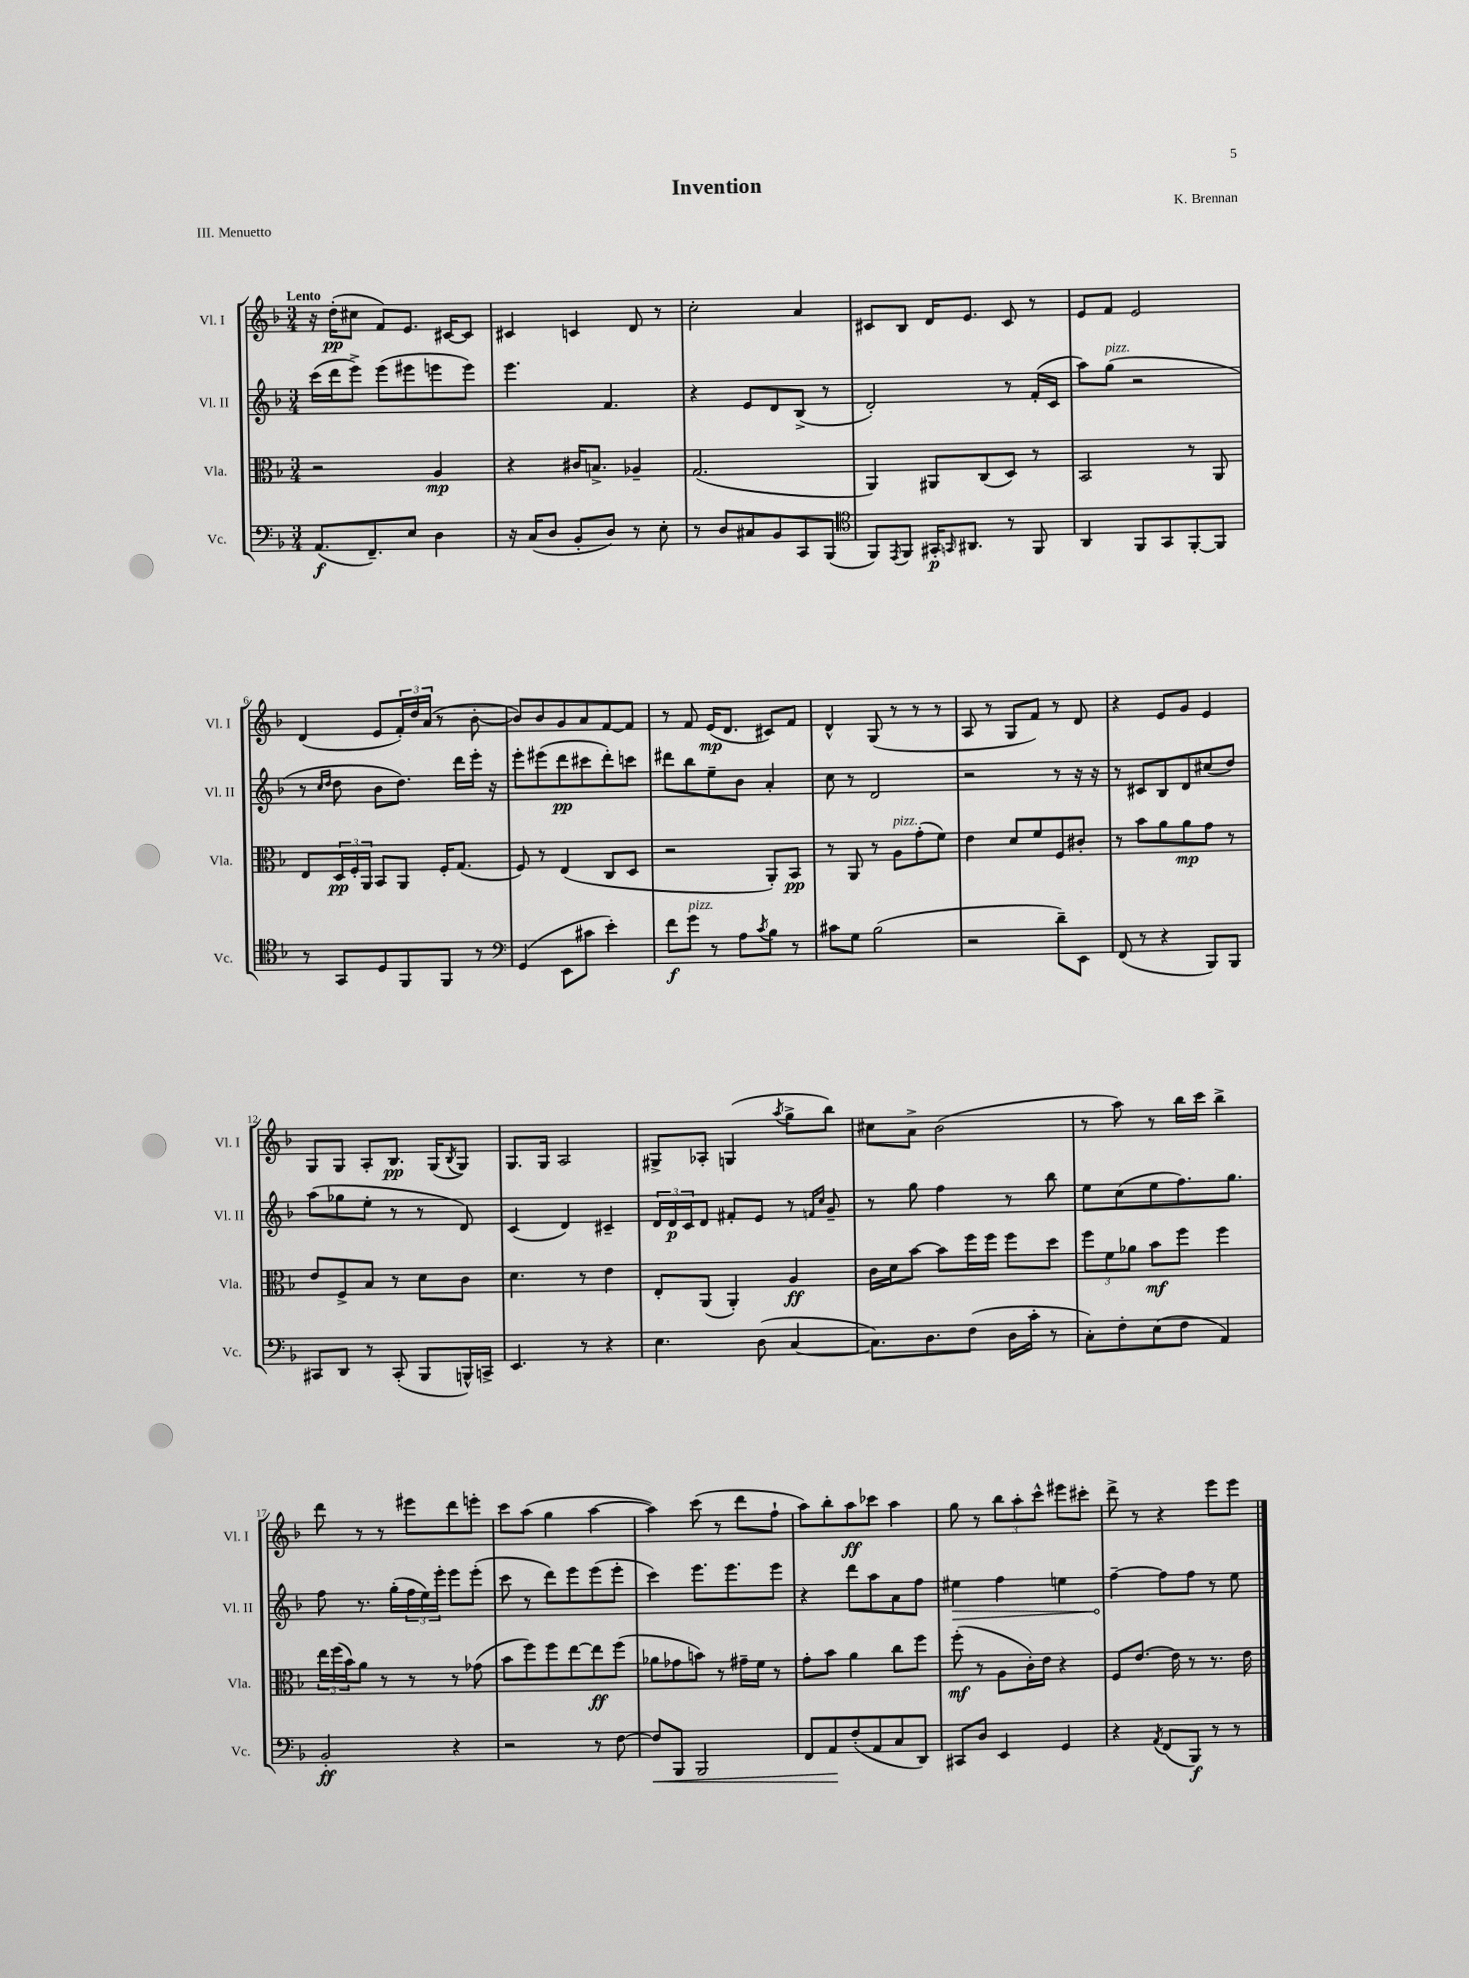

**kern	**dynam	**kern	**dynam	**kern	**dynam	**kern	**dynam
*part4	*part4	*part3	*part3	*part2	*part2	*part1	*part1
*staff4	*staff4	*staff3	*staff3	*staff2	*staff2	*staff1	*staff1
*I"Vc.	*	*I"Vla.	*	*I"Vl. II	*	*I"Vl. I	*
*I'Vc.	*	*I'Vla.	*	*I'Vl. II	*	*I'Vl. I	*
*clefF4	*	*clefC3	*	*clefG2	*	*clefG2	*
*k[b-]	*	*k[b-]	*	*k[b-]	*	*k[b-]	*
*M3/4	*	*M3/4	*	*M3/4	*	*M3/4	*
=1	=1	=1	=1	=1	=1	=1	=1
!	!	!	!	!	!	!LO:TX:a:B:t=Lento	!
(8.AA/L	f	2r	.	(16ccc\LL	.	16r	.
.	.	.	.	16ddd\J	.	(16dd'\KL	pp
.	.	.	.	8eee^\J)	.	8cc#X\J	.
8.FF~/)	.	.	.	.	.	.	.
.	.	.	.	(8eee\L	.	8f/L)	.
8E/J	.	.	.	8eee#X\	.	8.e/J	.
4D\	.	4A/	mp	8eeen\	.	.	.
.	.	.	.	.	.	[16c#X/KL	.
.	.	.	.	8eee\J)	.	8c#/J]	.
=2	=2	=2	=2	=2	=2	=2	=2
16r	.	4r	.	4.eee\	.	4c#X/	.
(16C/KL	.	.	.	.	.	.	.
8D/J	.	.	.	.	.	.	.
8BB-'/L	.	16c#X/KL	.	.	.	4cn/	.
.	.	8.Bn^/J	.	.	.	.	.
8D/J)	.	.	.	4.f/	.	.	.
8r	.	4A-X~/	.	.	.	8d/	.
8E'\	.	.	.	.	.	8r	.
=3	=3	=3	=3	=3	=3	=3	=3
8r	.	(2.G/	.	4r	.	2cc'\	.
8D/L	.	.	.	.	.	.	.
8C#X/	.	.	.	8e/L	.	.	.
8BB-/	.	.	.	8d/	.	.	.
8CC/	.	.	.	(8B-^/J	.	4a/	.
(8BBB-/J	.	.	.	8r	.	.	.
=4	=4	=4	=4	=4	=4	=4	=4
*clefC4	*	*	*	*	*	*	*
8FF/L)	.	4AA/)	.	2d'/)	.	8c#X/L	.
8qEE/	.	.	.	.	.	.	.
8FF/J	.	.	.	.	.	8B-/J	.
16GG#X'/KL	p	8AA#X/L	.	.	.	16d/KL	.
16qqGGn/	.	.	.	.	.	.	.
8.AA#X/J	.	.	.	.	.	8.e/J	.
.	.	(8C/	.	.	.	.	.
8r	.	8D/J)	.	8r	.	8c#/	.
8FF/	.	8r	.	(16f'/LL	.	8r	.
.	.	.	.	16c/JJ	.	.	.
=5	=5	=5	=5	=5	=5	=5	=5
4AA/	.	2BB-/	.	8aa\L)	.	8e/L	.
!	!	!	!	!LO:TX:a:i:t=pizz.	!	!	!
.	.	.	.	(8gg\J	.	8f/J	.
8FF/L	.	.	.	2r	.	2e/	.
8GG/	.	.	.	.	.	.	.
[8FF'/	.	8r	.	.	.	.	.
8FF/J]	.	8AA/	.	.	.	.	.
!!LO:LB:g=z
=6	=6	=6	=6	=6	=6	=6	=6
8r	.	8E/L	.	8r	.	(4d/	.
.	.	.	.	16qqcc/LL	.	.	.
.	.	.	.	16qqdd/JJ	.	.	.
8GG/L	.	24D/L	pp	8dd\	.	.	.
.	.	24F'/	.	.	.	.	.
.	.	24AA/JJ	.	.	.	.	.
8D/	.	8BB-/L	.	8b-\L	.	8e/L	.
8FF/	.	8AA/J	.	8.dd\J)	.	24f'/L)	.
.	.	.	.	.	.	24dd/	.
.	.	.	.	.	.	(24a/JJ	.
8FF/J	.	16F'/KL	.	.	.	8r	.
.	.	(8.G/J	.	16ddd\LL	.	.	.
8r	.	.	.	16eee'\JJ	.	[8b-'\	.
.	.	.	.	16r	.	.	.
=7	=7	=7	=7	=7	=7	=7	=7
*clefF4	*	*	*	*	*	*	*
(4GG/	.	8F/)	.	8eee'\L	.	8b-/L])	.
.	.	8r	.	(8eee#X\	.	8b-/	.
8EE\L	.	(4E/	.	8ddd\	pp	8g/	.
8c#X\J	.	.	.	8ccc#X\	.	8a/	.
4e'\)	.	8C/L	.	8ddd'\)	.	[8f/	.
.	.	8D/J	.	8cccn\J	.	8f/J]	.
=8	=8	=8	=8	=8	=8	=8	=8
8f\L	f	2r	.	8ddd#X\L	.	8r	.
!LO:TX:a:i:t=pizz.	!	!	!	!	!	!	!
8g\J	.	.	.	8bb-\	.	8f/	.
8r	.	.	.	8ee~\	.	(16e/KL	mp
.	.	.	.	.	.	8.d/J	.
8A\L	.	.	.	8b-\J	.	.	.
8qc/	.	.	.	.	.	.	.
8B-\J	.	8AA'/L)	.	4a'/	.	8c#X/L)	.
8r	.	8BB-/J	pp	.	.	8f/J	.
=9	=9	=9	=9	=9	=9	=9	=9
8c#X\L	.	8r	.	8cc\	.	4d^^/	.
8G\J	.	8AA/	.	8r	.	.	.
(2B-\	.	8r	.	2d/	.	(8G/	.
!	!	!LO:TX:a:i:t=pizz.	!	!	!	!	!
.	.	8A\L	.	.	.	8r	.
.	.	(8g'\	.	.	.	8r	.
.	.	8f\J)	.	.	.	8r	.
=10	=10	=10	=10	=10	=10	=10	=10
2r	.	4e\	.	2r	.	8A/	.
.	.	.	.	.	.	8r	.
.	.	8d/L	.	.	.	8G/L	.
.	.	8f/	.	.	.	8f/J)	.
8d~\L)	.	8F/	.	8r	.	8r	.
8EE\J	.	8c#X'/J	.	16r	.	8d/	.
.	.	.	.	16r	.	.	.
=11	=11	=11	=11	=11	=11	=11	=11
(8FF/	.	8r	.	8r	.	4r	.
8r	.	8b-\L	.	8c#X/L	.	.	.
4r	.	8a\	.	8B-/	.	8e/L	.
.	.	8a\	mp	8d/	.	8g/J	.
8BBB-/L)	.	8g\J	.	(8cc#X/	.	4e/	.
8BBB-/J	.	8r	.	8dd/J)	.	.	.
!!LO:LB:g=z
=12	=12	=12	=12	=12	=12	=12	=12
8CC#X/L	.	8e/L	.	(8aa\L	.	8G/L	.
8DD/J	.	8F^/	.	8gg-X\	.	8G/J	.
8r	.	8B-/J	.	8ee'\J	.	8A'/L	.
(8CC#'/	.	8r	.	8r	.	8.B-/J	pp
8BBB-/L	.	8d\L	.	8r	.	.	.
.	.	.	.	.	.	(16G/KL	.
.	.	.	.	.	.	8qB-/	.
16BBBn^^/L)	.	8c\J	.	8d/)	.	8G/J)	.
16CCn^/JJ	.	.	.	.	.	.	.
=13	=13	=13	=13	=13	=13	=13	=13
4.EE/	.	4.d\	.	(4c/	.	8.G/L	.
.	.	.	.	.	.	16G/Jk	.
.	.	.	.	4d/)	.	2A/	.
8r	.	8r	.	.	.	.	.
4r	.	4e\	.	4c#X~/	.	.	.
=14	=14	=14	=14	=14	=14	=14	=14
4.E\	.	8E'/L	.	24d/LL	.	8G#X^/L	.
.	.	.	.	24d/	p	.	.
.	.	.	.	24c/J	.	.	.
.	.	(8AA/J	.	8d/J	.	8A-X'/J	.
.	.	4AA'/)	.	8f#X'/L	.	(4Gn/	.
(8D\	.	.	.	8e/J	.	.	.
.	.	.	.	.	.	8qaa/	.
[4C/	.	4A/	ff	8r	.	8gg^\L	.
.	.	.	.	16qqfn/LL	.	.	.
.	.	.	.	16qqcc/JJ	.	.	.
.	.	.	.	8g~/	.	8bb-\J)	.
=15	=15	=15	=15	=15	=15	=15	=15
8.C\L])	.	16c\LL	.	8r	.	8cc#X\L	.
.	.	16d\J	.	.	.	.	.
.	.	[8b-\J	.	8gg\	.	8a^\J	.
8.D\	.	.	.	.	.	.	.
.	.	8b-\L]	.	4ff\	.	(2b-\	.
(8F\J	.	16ff\L	.	.	.	.	.
.	.	16ff\JJ	.	.	.	.	.
16D\LL	.	8ff\L	.	8r	.	.	.
16c'\JJ	.	.	.	.	.	.	.
8r	.	8dd\J	.	8bb-\	.	.	.
=16	=16	=16	=16	=16	=16	=16	=16
8C'\L)	.	12ff\L	.	8ee\L	.	8r	.
.	.	12f\	.	.	.	.	.
8F'\	.	.	.	(8cc\	.	8aa\)	.
.	.	12a-X\J	.	.	.	.	.
(8E\	.	8b-\L	mf	8ee\	.	8r	.
8F\J	.	8ff\J	.	8.ff\)	.	16bb-\LL	.
.	.	.	.	.	.	16ccc\JJ	.
4AA/)	.	4ff\	.	.	.	4bb-^\	.
.	.	.	.	8.gg\J	.	.	.
!!LO:LB:g=z
=17	=17	=17	=17	=17	=17	=17	=17
2BB-'/	ff	24ee\LL	.	8ff\	.	8ddd\	.
.	.	(24ff\	.	.	.	.	.
.	.	24b-\J)	.	.	.	.	.
.	.	8a\J	.	8.r	.	8r	.
.	.	8r	.	.	.	8r	.
.	.	.	.	(16gg'\LL	.	.	.
.	.	8r	.	24ff\	.	8eee#X\L	.
.	.	.	.	24ee\)	.	.	.
.	.	.	.	24eee'\JJ	.	.	.
4r	.	8r	.	8eee\L	.	8ddd\	.
.	.	(8g-X\	.	(8eee'\J	.	8eeen'\J	.
=18	=18	=18	=18	=18	=18	=18	=18
2r	.	8b-\L	.	8ccc\	.	8ccc\L	.
.	.	8ff\)	.	8r	.	(8aa\J	.
.	.	8ff\	.	8ddd\L)	.	4gg\	.
.	.	[8ee\	.	8eee\	.	.	.
8r	.	8ee\]	ff	(8eee\	.	[4aa\	.
[8F\	.	(8ff\J	.	8eee'\J	.	.	.
=19	=19	=19	=19	=19	=19	=19	=19
!	!LO:HP:b	!	!	!	!	!	!
8F/L]	<	8a-X\L	.	4ccc\)	.	4aa\])	.
8BBB-/J	.	8g-X\	.	.	.	.	.
2BBB-/	.	8bn\J)	.	8.eee\L	.	(8ccc\	.
.	.	8r	.	.	.	8r	.
.	.	.	.	8.eee\	.	.	.
.	.	16g#X~\LL	.	.	.	8ddd\L	.
.	.	16f\JJ	.	.	.	.	.
.	.	8r	.	8eee\J	.	8ff`\J	.
=20	=20	=20	=20	=20	=20	=20	=20
8FF/L	.	8g'\L	.	4r	.	8aa\L)	.
8AA/	.	8b-\J	.	.	.	8bb-'\	.
(8F'/	[	4a\	.	8ddd\L	.	8aa\	ff
8AA/	.	.	.	8aa\	.	8ccc-X\J	.
8C/	.	8cc\L	.	8a\	.	4aa\	.
8DD/J)	.	8ff\J	.	8ff\J	.	.	.
=21	=21	=21	=21	=21	=21	=21	=21
!	!	!	!	!	!LO:HP:b	!	!
8CC#X/L	.	(8ff'\	mf	4ee#X\	>	8gg\	.
8D/J	.	8r	.	.	.	8r	.
4EE/	.	8A\L	.	4ff\	.	12bb-\L	.
.	.	.	.	.	.	12aa'\	.
.	.	16c'\L)	.	.	.	.	.
.	.	.	.	.	.	12ccc^^\J	.
.	.	16e\JJ	.	.	.	.	.
4GG/	.	4r	.	4een\	.	8eee#X\L	.
.	.	.	.	.	.	8ccc#X'\J	.
=22	=22	=22	=22	=22	=22	=22	=22
4r	.	8F/L	.	[4ff~\	.	8ddd^\	.
.	.	[8.e/J	.	.	.	8r	.
8qAA/	.	.	.	.	.	.	.
(8FF/L	.	.	.	8ff\L]	]	4r	.
.	.	16e\]	.	.	.	.	.
8BBB-/J)	f	8r	.	8ff\J	.	.	.
8r	.	8.r	.	8r	.	8eee\L	.
8r	.	.	.	8ee\	.	8eee\J	.
.	.	16e\	.	.	.	.	.
==	==	==	==	==	==	==	==
*-	*-	*-	*-	*-	*-	*-	*-
